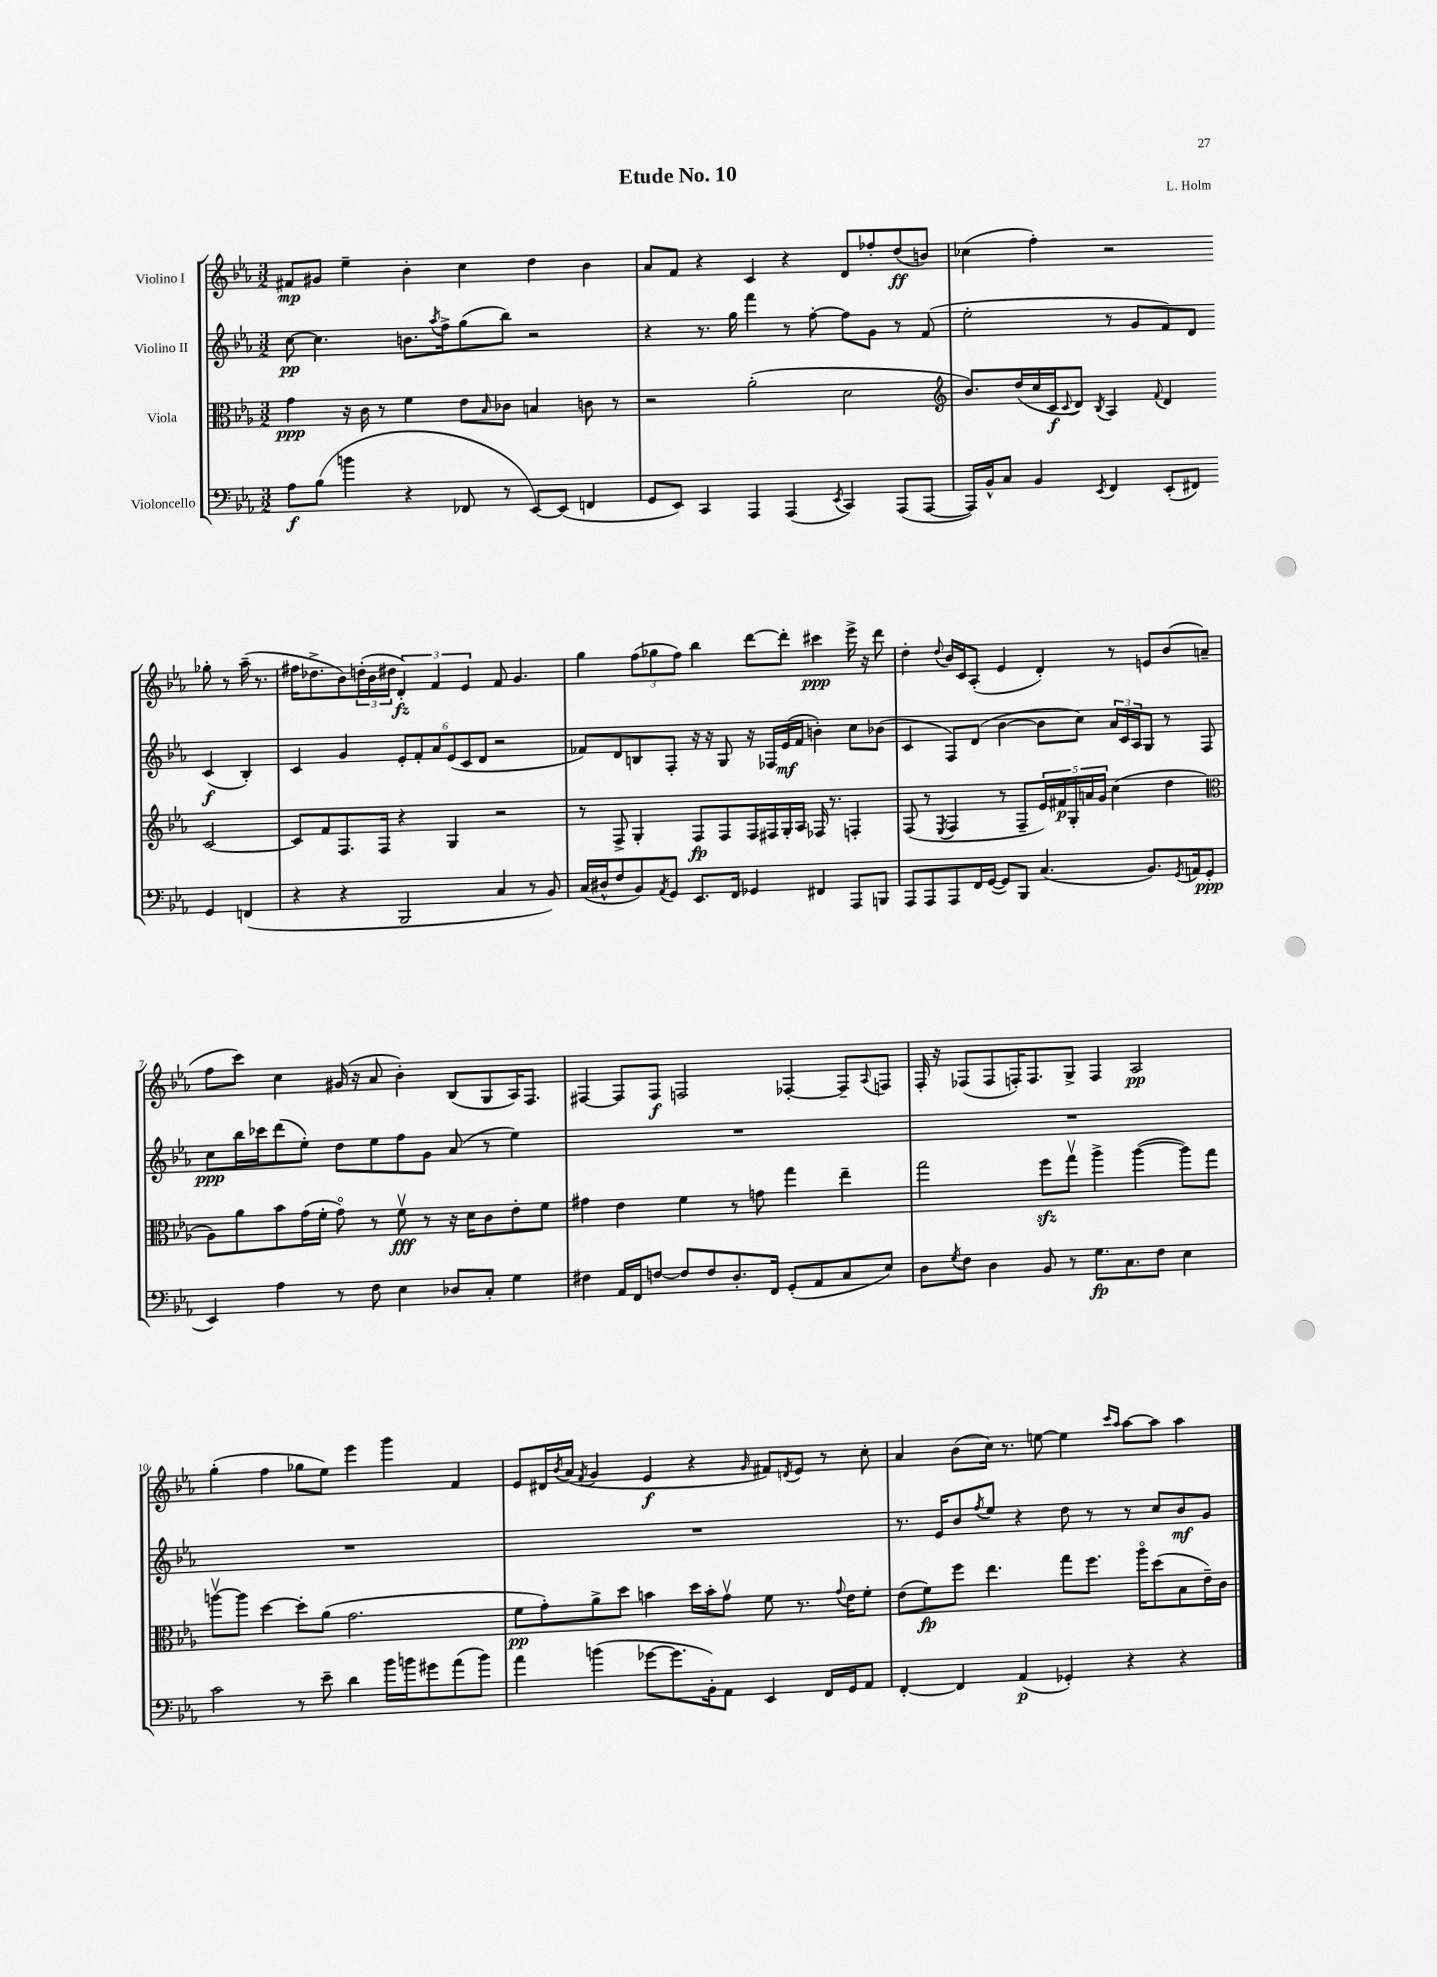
\header { title = "Etude No. 10" composer = "L. Holm" }
<<
\new StaffGroup <<
\new Staff = "s0" \with { instrumentName = "Violino I" } {
    \clef treble \key ees \major \numericTimeSignature \time 3/2
    fis'8\mp gis'8 ees''4-- bes'4-. c''4 d''4 bes'4 |
    aes'8 f'8 r4 c'4 r4 d'8 fes''8-. d''8\ff( b'8) |
    ces''4( f''4-.) r2 ges''8-. r8 aes''16--( r8. |
    fis''16 des''8.-> bes'8) \tuplet 3/2 { d''16-.( bes'16 dis''16 } \tuplet 3/2 { d'4-.\fz) f'4 ees'4 } f'8 g'4. |
    g''4 \tuplet 3/2 { f''8( ges''8 f''8) } bes''4 d'''8~ d'''8-. cis'''4\ppp ees'''16-> r16 d'''8 |
    d''4-. \appoggiatura { d''8 } bes'16 c'16 aes8-.( ees'4 d'4-.) r8 e'8 bes'8( a'8-- |
    f''8 c'''8) c''4 gis'16( r16 aes'8 bes'4-.) bes8( g8 aes16) f8. |
    fis4~ fis8 fis8\f f2 fes4~-. fes8-- \appoggiatura { aes8 } f8 |
    f16-. r16 fes8( fes8 f16-.) f8. g8-> f4 aes2\pp |
    g''4-.( f''4 ges''8 ees''8) ees'''4 g'''4 f'4 |
    ees'8 dis'16 \acciaccatura { bes'8 } aes'16( \acciaccatura { f'8 } g'4 ees'4\f r4 \grace { g'16 } fis'8) \acciaccatura { d'8 } ees'8 r8 c''8-. |
    aes'4 bes'8( c''16) r8. e''8~ e''4 \grace { c'''16 aes''16 } aes''8~ aes''8 aes''4 \bar "|." |
}
\new Staff = "s1" \with { instrumentName = "Violino II" } {
    \clef treble \key ees \major \numericTimeSignature \time 3/2
    c''8~\pp c''4. b'8. \acciaccatura { aes''8 } f''16-> g''8( bes''8) r2 |
    r4 r8. g''16 f'''4 r8 f''8~-. f''8 g'8 r8 f'8( |
    ees''2-. r8 g'8 f'8) d'8 c'4\f( bes4-.) |
    c'4 g'4 \tuplet 6/4 { ees'8-. f'8-. aes'8 ees'8( c'8 d'8 } r2 |
    fes'8) d'8 b8 f8-. r16 r16 g8 r16 fes16 ees'16\mf( fes'16 b'4-.) c''8 bes'8( |
    c'4 f8) d'8( bes'4~ bes'8 c''8) \tuplet 3/2 { aes'16 c'16 aes16 } g8 r8 f8 |
    c''8\ppp bes''16 ces'''16 d'''8( ees''8-.) d''8 ees''8 f''8 g'8 aes'8( r8 ees''4) |
    R1. |
    R1. |
    R1. |
    R1. |
    r8. ees'16 bes'8 \acciaccatura { f''8 } ees''8 r4 d''8 r8 r8 c''8 bes'8\mf g'8 \bar "|." |
}
\new Staff = "s2" \with { instrumentName = "Viola" } {
    \clef alto \key ees \major \numericTimeSignature \time 3/2
    g'4\ppp r16 c'16 r8 f'4 ees'8 \grace { bes16 } ces'8 b4 c'8 r8 |
    r2 aes'2-.( d'2 |
    \clef treble bes'8.) d''16( c''16 c'16\f \appoggiatura { c'8 } d'8) \acciaccatura { bes8 } aes4 \appoggiatura { f'8 } d'4 c'2~ |
    c'8 f'8 f8. f16 r4 g4 r2 |
    r8 f8-> g4-. f8\fp f8 f16 fis16 g16-. aes16 fes16 r8. f4-. |
    f8( r8 \acciaccatura { ees8 } f4 r8 f8-- \tuplet 5/4 { ees'16) fis'16\p g16-. a'16 g'16 } c''4( d''4 |
    \clef alto aes8) aes'8 bes'8 g'16( f'16-. g'8\flageolet) r8 f'8\upbow\fff r8 r16 d'16 c'8 ees'8-. f'8 |
    gis'4 ees'4 f'4 r8 g'8 g''4 ees''4-- |
    g''2 f''8\sfz g''8\upbow aes''4-> aes''4~( aes''8) g''8 |
    a''8~\upbow a''8 d''4~ d''8-. aes'8( g'2. |
    f'8\pp g'8-.) aes'8-> d''8 b'4 d''16 b'16-. g'8\upbow f'8 r8. \appoggiatura { g'8 } ees'16 f'8-. |
    ees'8( f'8\fp) f''8 ees''4. g''8 f''8. aes''16\flageolet d''8( bes8 ees'16--) c'16 \bar "|." |
}
\new Staff = "s3" \with { instrumentName = "Violoncello" } {
    \clef bass \key ees \major \numericTimeSignature \time 3/2
    aes8\f bes8( b'4 r4 fes,8 r8 ees,8~) ees,8( f,4 |
    g,8 ees,8) c,4 aes,,4 aes,,4( \acciaccatura { ees,8 } c,4) aes,,8( aes,,8~ |
    aes,,16) bes,16-^ c8 bes,4 \acciaccatura { ees,8 } f,4 ees,8-.( fis,8) g,4 f,4( |
    r4 r4 bes,,2 c4 r8 bes,8) |
    c16( dis16-^ f8 bes,8) \acciaccatura { aes,8 } g,8 ees,8. f,16 ges,4 fis,4 aes,,8 b,,8 |
    aes,,8 aes,,8 aes,,8 f,16 g,16~( g,8) bes,,8 c4.( bes,8.) \acciaccatura { g,8 } a,16 g,8\ppp( |
    ees,4) aes4 r8 f8 ees4 des8 c8-. g4 |
    fis4 aes,16 f,16 f8~ f8 f8 d8.-. f,16 g,8-.( aes,8 c8 ees8) |
    d8 \acciaccatura { g8 } f8 d4 bes,8 r8 g8.\fp c8. f8 ees4 |
    c'2 r8 ees'8-- d'4 bes'16 b'16 gis'8 aes'8( b'8) |
    aes'4 b'4( ges'8~ ges'8. bes,16-.) aes,8 ees,4 f,16 g,16 aes,8 |
    f,4~-. f,4 aes,4\p( ges,4-.) r4 r4 \bar "|." |
}
>>
>>
